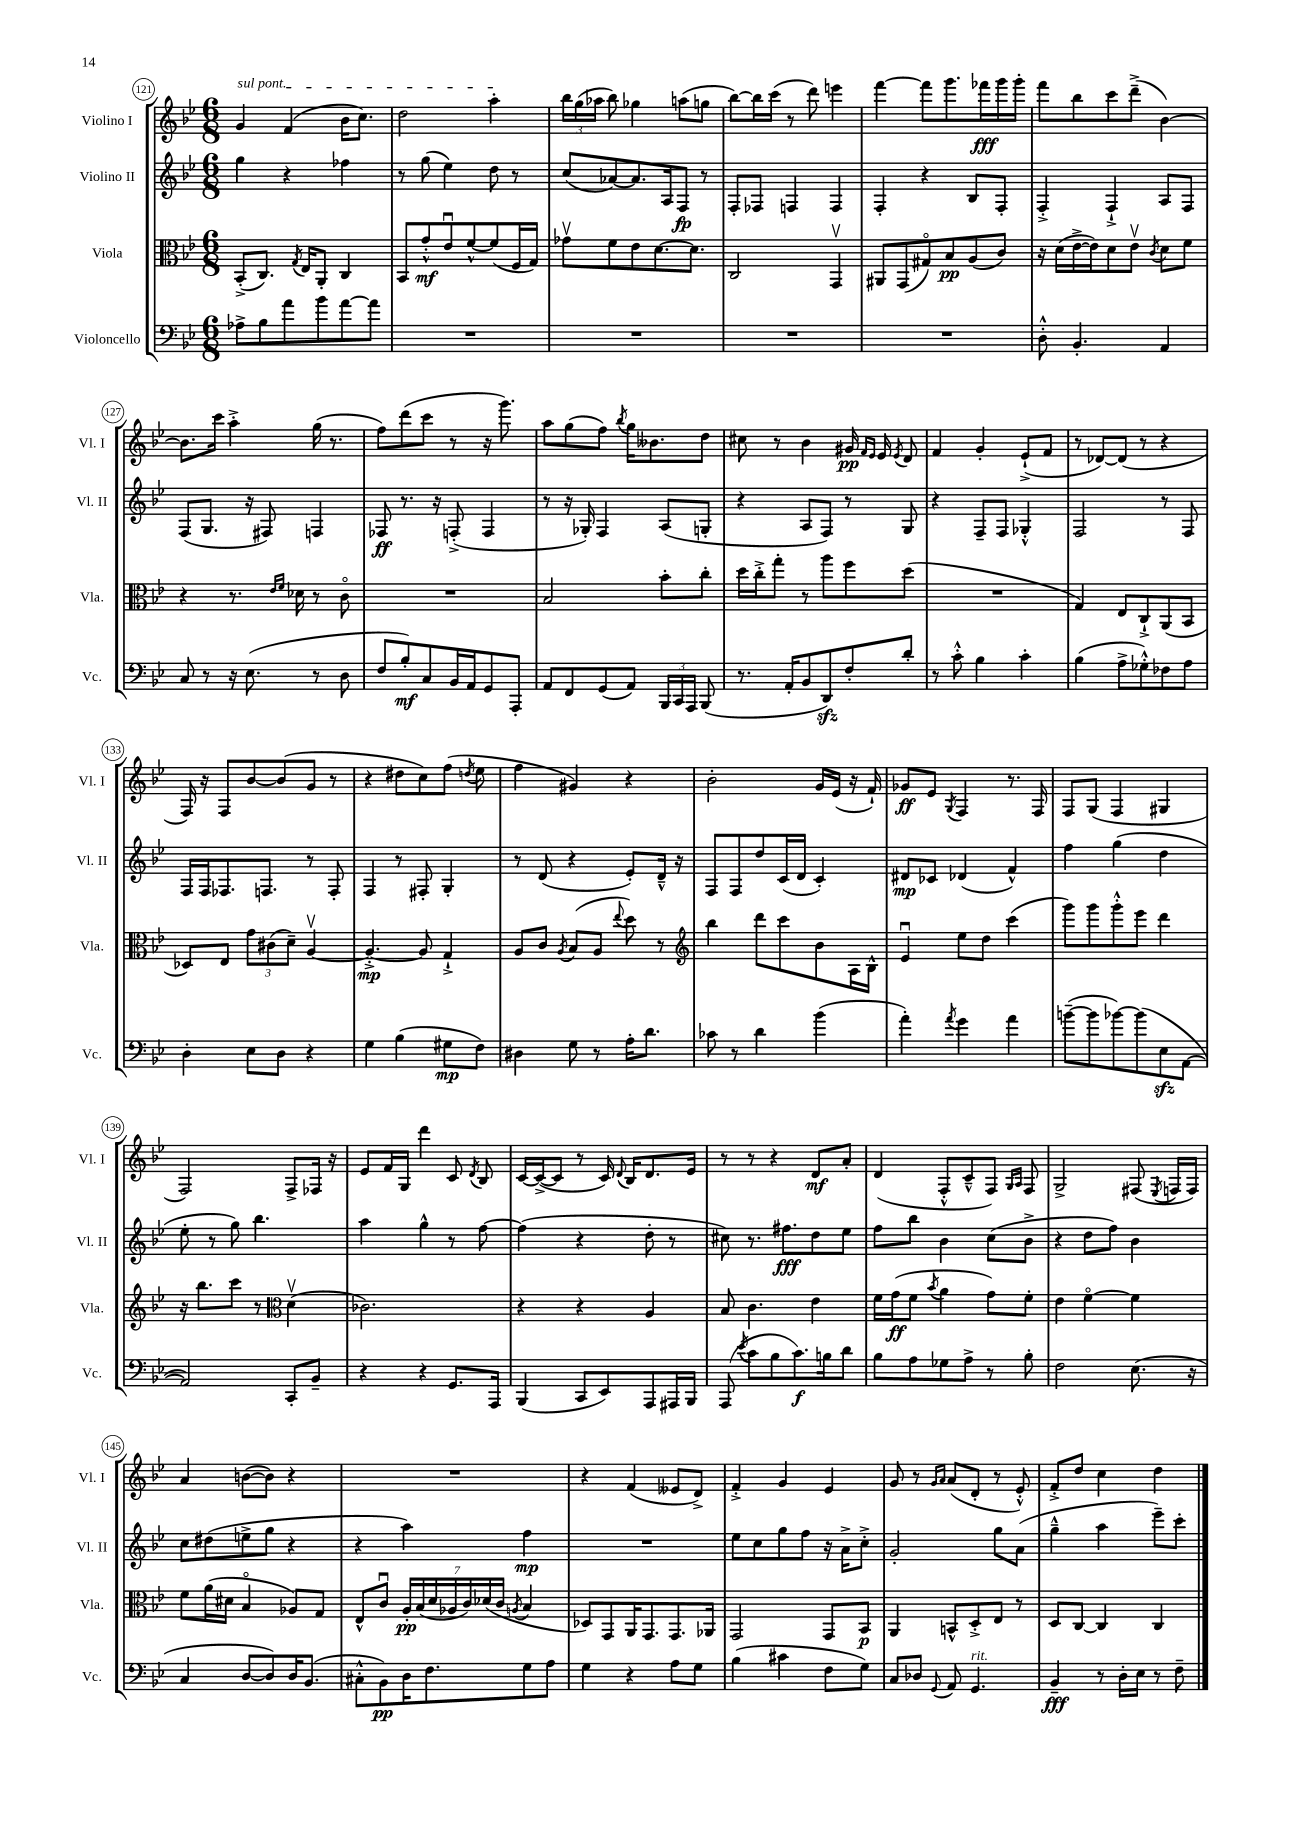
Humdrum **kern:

**kern	**dynam	**kern	**dynam	**kern	**dynam	**kern	**dynam
*part4	*part4	*part3	*part3	*part2	*part2	*part1	*part1
*staff4	*staff4	*staff3	*staff3	*staff2	*staff2	*staff1	*staff1
*I"Violoncello	*	*I"Viola	*	*I"Violino II	*	*I"Violino I	*
*I'Vc.	*	*I'Vla.	*	*I'Vl. II	*	*I'Vl. I	*
*clefF4	*	*clefC3	*	*clefG2	*	*clefG2	*
*k[b-e-]	*	*k[b-e-]	*	*k[b-e-]	*	*k[b-e-]	*
*M6/8	*	*M6/8	*	*M6/8	*	*M6/8	*
=121	=121	=121	=121	=121	=121	=121	=121
!	!	!	!	!	!	!LO:TX:a:i:t=sul pont.	!
8A-X^\L	.	(8BB-'^/L	.	4gg\	.	4g/	.
8B-\	.	8.C/J)	.	.	.	.	.
8a\	.	.	.	4r	.	(4f/	.
.	.	8qG/	.	.	.	.	.
.	.	16E-/KL	.	.	.	.	.
8b-\	.	8AA'/J	.	.	.	.	.
[8a\	.	4C/	.	4ff-X\	.	16b-\KL	.
.	.	.	.	.	.	8.cc\J)	.
8a\J]	.	.	.	.	.	.	.
=122	=122	=122	=122	=122	=122	=122	=122
2.r	.	8BB-/L	.	8r	.	2dd\	.
.	.	8g'^^/	mf	(8gg\	.	.	.
.	.	8e-u/	.	4ee-\)	.	.	.
.	.	[8f^^/	.	.	.	.	.
.	.	(8f/]	.	8dd\	.	4aa'\	.
.	.	16F/L	.	8r	.	.	.
.	.	16G/JJ)	.	.	.	.	.
=123	=123	=123	=123	=123	=123	=123	=123
2.r	.	8g-Xv\L	.	(8cc/L	.	24bb-\LL	.
.	.	.	.	.	.	(24gg\	.
.	.	.	.	.	.	24aa-X\JJ	.
.	.	8f\	.	[8a-X/)	.	8bb-\)	.
.	.	8e-\	.	8.a-/]	.	4gg-X\	.
.	.	[8.d\	.	.	.	.	.
.	.	.	.	16A/k	.	.	.
.	.	.	.	8F/J	fp	(8aan\L	.
.	.	8.d\J]	.	.	.	.	.
.	.	.	.	8r	.	8ggn\J	.
=124	=124	=124	=124	=124	=124	=124	=124
2.r	.	2C/	.	8F'/L	.	[8bb-\L)	.
.	.	.	.	8F-X/J	.	16bb-\L]	.
.	.	.	.	.	.	(16ccc\JJ	.
.	.	.	.	4Fn/	.	8r	.
.	.	.	.	.	.	8ddd\)	.
.	.	4GGv/	.	4F/	.	4eeen\	.
=125	=125	=125	=125	=125	=125	=125	=125
2.r	.	8AA#X/L	.	4F'/	.	[4fff\	.
.	.	(8GG/	.	.	.	.	.
.	.	8G#X/)	.	4r	.	8fff\L]	.
.	.	8B-/	pp	.	.	8.ggg\	.
.	.	(8A/	.	8B-/L	.	.	.
.	.	.	.	.	.	16fff-X\L	fff
.	.	8c/J)	.	8F'/J	.	16ggg\	.
.	.	.	.	.	.	16ggg'\JJ	.
=126	=126	=126	=126	=126	=126	=126	=126
8D'^^\	.	16r	.	4F'^/	.	8fff\L	.
.	.	(16d\LL	.	.	.	.	.
4.BB-'/	.	[16e-^\	.	.	.	8bb-\	.
.	.	16e-\J])	.	.	.	.	.
.	.	8d\	.	4F`^/	.	8ccc\	.
.	.	8e-v\J	.	.	.	(8ddd~^\J	.
.	.	8qc/	.	.	.	.	.
4AA/	.	8d\L	.	8A/L	.	[4b-\)	.
.	.	8f\J	.	8F/J	.	.	.
!!LO:LB:g=z
=127	=127	=127	=127	=127	=127	=127	=127
8C/	.	4r	.	(8F/L	.	8.b-\L]	.
8r	.	.	.	8.G/J	.	.	.
.	.	.	.	.	.	16ccc\Jk	.
16r	.	8.r	.	.	.	4aa'^\	.
(8.E-\	.	.	.	16r	.	.	.
.	.	.	.	8F#X/)	.	.	.
.	.	16qqe-/LL	.	.	.	.	.
.	.	16qqf/JJ	.	.	.	.	.
.	.	16d-X\	.	.	.	.	.
8r	.	8r	.	4Fn/	.	(16gg\	.
.	.	.	.	.	.	8.r	.
8D\	.	8c\	.	.	.	.	.
=128	=128	=128	=128	=128	=128	=128	=128
8F/L	.	2.r	.	8F-X/	ff	8ff\L)	.
8B-'/)	mf	.	.	8.r	.	(8ddd\	.
8C/	.	.	.	.	.	8ccc\J	.
.	.	.	.	16r	.	.	.
16BB-/L	.	.	.	(8Fn'^/	.	8r	.
16AA/J	.	.	.	.	.	.	.
8GG/	.	.	.	4F/	.	16r	.
.	.	.	.	.	.	8.ggg\)	.
8AAA'/J	.	.	.	.	.	.	.
=129	=129	=129	=129	=129	=129	=129	=129
8AA/L	.	2B-/	.	8r	.	8aa\L	.
8FF/	.	.	.	16r	.	(8gg\	.
.	.	.	.	16G-X'/)	.	.	.
(8GG/	.	.	.	4F/	.	8ff\J)	.
.	.	.	.	.	.	8qbb-/	.
8AA/J)	.	.	.	.	.	16gg\KL	.
.	.	.	.	.	.	8.b--X\	.
24BBB-/LL	.	8b-'\L	.	(8A/L	.	.	.
24CC/	.	.	.	.	.	.	.
24AAA/JJ	.	.	.	.	.	.	.
(8BBB-/	.	8cc'\J	.	8Gn'/J	.	8dd\J	.
=130	=130	=130	=130	=130	=130	=130	=130
8.r	.	16dd\LL	.	4r	.	8cc#X\	.
.	.	16cc'^\J	.	.	.	.	.
.	.	8gg'\J	.	.	.	8r	.
16AA'/KL	.	.	.	.	.	.	.
8BB-/	.	8r	.	8A/L	.	4b-\	.
8DDzz/)	.	8aa\L	.	8F/J)	.	.	.
8F'/	.	8ff\	.	8r	.	16g#X/	pp
.	.	.	.	.	.	16qqf/LL	.
.	.	.	.	.	.	16qqe-/JJ	.
.	.	.	.	.	.	16e-/	.
.	.	.	.	.	.	8qe-/	.
8d'/J	.	(8dd\J	.	8G/	.	8d/	.
=131	=131	=131	=131	=131	=131	=131	=131
8r	.	2.r	.	4r	.	4f/	.
8c'^^\	.	.	.	.	.	.	.
4B-\	.	.	.	8F~/L	.	4g'/	.
.	.	.	.	8F/J	.	.	.
4c'\	.	.	.	4G-X'^^/	.	(8e-`^/L	.
.	.	.	.	.	.	8f/J	.
=132	=132	=132	=132	=132	=132	=132	=132
(4B-\	.	4G/)	.	2F/	.	8r	.
.	.	.	.	.	.	[8d-X/L)	.
8A^\L	.	8E-/L	.	.	.	(8d-/J]	.
8G-X'^^\)	.	8C`^/	.	.	.	8r	.
8F-X\	.	(8AA/	.	8r	.	4r	.
8A\J	.	8BB-/J	.	8F/	.	.	.
!!LO:LB:g=z
=133	=133	=133	=133	=133	=133	=133	=133
4D'\	.	8D-X/L)	.	16F/LL	.	16F/)	.
.	.	.	.	16F/J	.	16r	.
.	.	8E-/J	.	8.F-X/	.	8F/L	.
8E-\L	.	12g\L	.	.	.	[8b-/	.
.	.	.	.	8.Fn/J	.	.	.
.	.	(12c#X\	.	.	.	.	.
8D\J	.	.	.	.	.	(8b-/]	.
.	.	12d~\J)	.	.	.	.	.
4r	.	[4Av/	.	8r	.	8g/J	.
.	.	.	.	8F'/	.	8r	.
=134	=134	=134	=134	=134	=134	=134	=134
4G\	.	4.A'^/_	mp	4F/	.	4r	.
(4B-\	.	.	.	8r	.	8dd#X\L	.
.	.	8A/]	.	8F#X'/	.	8cc\)	.
8G#X\L	mp	4G`^/	.	4G'/	.	(8ff\J	.
.	.	.	.	.	.	8qddn/	.
8F\J)	.	.	.	.	.	8ee-\	.
=135	=135	=135	=135	=135	=135	=135	=135
4D#X\	.	8A/L	.	8r	.	4ff\	.
.	.	8c/J	.	(8d/	.	.	.
.	.	8qA/	.	.	.	.	.
8G\	.	(8B-/L	.	4r	.	4g#X/)	.
8r	.	8A/J	.	.	.	.	.
.	.	8qqee-/	.	.	.	.	.
16A'\KL	.	8dd\)	.	8e-'/L)	.	4r	.
8.d\J	.	.	.	.	.	.	.
.	.	8r	.	16d~^^/Jk	.	.	.
.	.	.	.	16r	.	.	.
=136	=136	=136	=136	=136	=136	=136	=136
*	*	*clefG2	*	*	*	*	*
8c-X\	.	4bb-\	.	8F/L	.	2b-'\	.
8r	.	.	.	8F/	.	.	.
4d\	.	8ddd\L	.	8dd/	.	.	.
.	.	8ccc\	.	(16c/L	.	.	.
.	.	.	.	16d/JJ	.	.	.
(4b-\	.	8b-\	.	4c'/)	.	16g/LL	.
.	.	.	.	.	.	(16e-/JJ	.
.	.	16A\L	.	.	.	16r	.
.	.	16B-^^\JJ	.	.	.	16f`/)	.
=137	=137	=137	=137	=137	=137	=137	=137
4a'\)	.	4e-u/	.	8d#X/L	mp	8g-X/L	ff
.	.	.	.	8c-X/J	.	8e-/J	.
8qa/	.	.	.	.	.	8qG/	.
4g\	.	8ee-\L	.	(4d-X/	.	4F/	.
.	.	8dd\J	.	.	.	.	.
4a\	.	(4ccc\	.	4f^^/)	.	8.r	.
.	.	.	.	.	.	16F/	.
=138	=138	=138	=138	=138	=138	=138	=138
([8bn~\L	.	8ggg\L)	.	4ff\	.	8F/L	.
8b\]	.	8ggg\	.	.	.	(8G/J	.
[8b-X\)	.	8ggg'^^\	.	(4gg\	.	4F/	.
(8b-\]	.	8eee-\J	.	.	.	.	.
8E-zz\	.	4ddd\	.	4dd\	.	4G#X/	.
[8AA\J	.	.	.	.	.	.	.
!!LO:LB:g=z
=139	=139	=139	=139	=139	=139	=139	=139
2AA/])	.	16r	.	8ee-'\	.	2F/)	.
.	.	8.bb-\L	.	.	.	.	.
.	.	.	.	8r	.	.	.
.	.	8ccc\J	.	8gg\)	.	.	.
.	.	8r	.	4.bb-\	.	.	.
*	*	*clefC3	*	*	*	*	*
8CC'/L	.	(4dv\	.	.	.	8F^/L	.
8BB-~/J	.	.	.	.	.	16F-X/Jk	.
.	.	.	.	.	.	16r	.
=140	=140	=140	=140	=140	=140	=140	=140
4r	.	2.c-X\)	.	4aa\	.	8e-/L	.
.	.	.	.	.	.	16f/L	.
.	.	.	.	.	.	16G/JJ	.
4r	.	.	.	4gg^^\	.	4ddd\	.
8.GG/L	.	.	.	8r	.	8c/	.
.	.	.	.	.	.	8qd/	.
.	.	.	.	[8ff\	.	8B-/	.
16AAA/Jk	.	.	.	.	.	.	.
=141	=141	=141	=141	=141	=141	=141	=141
(4BBB-/	.	4r	.	(4ff\]	.	[16c/LL	.
.	.	.	.	.	.	(16c^/J_	.
.	.	.	.	.	.	8c/J]	.
8CC/L	.	4r	.	4r	.	8r	.
8EE-/)	.	.	.	.	.	16c/)	.
.	.	.	.	.	.	8qqd/	.
.	.	.	.	.	.	16B-/KL	.
8AAA/	.	4A/	.	8dd'\	.	8.d/	.
16AAA#X/L	.	.	.	8r	.	.	.
16BBB-/JJ	.	.	.	.	.	16e-/Jk	.
=142	=142	=142	=142	=142	=142	=142	=142
(8AAA/	.	8B-/	.	8cc#X\)	.	8r	.
8qe-/	.	.	.	.	.	.	.
8c\L	.	4.c\	.	8.r	.	8r	.
8B-\	.	.	.	.	.	4r	.
.	.	.	.	8.ff#X\L	fff	.	.
8.c\)	f	.	.	.	.	.	.
.	.	4e-\	.	8dd\	.	8d/L	mf
16Bn\k	.	.	.	.	.	.	.
8d\J	.	.	.	8ee-\J	.	8a'/J	.
=143	=143	=143	=143	=143	=143	=143	=143
8B-\L	.	16f\LL	.	8ff\L	.	(4d/	.
.	.	(16g\J	ff	.	.	.	.
8A\	.	8f\J	.	8bb-\J	.	.	.
.	.	8qb-/	.	.	.	.	.
8G-X\	.	4a\	.	4b-\	.	8F'^^/L	.
8A^\J	.	.	.	.	.	8c~^^/	.
8r	.	8g\L)	.	(8cc\L	.	8F/J)	.
.	.	.	.	.	.	16qqG/LL	.
.	.	.	.	.	.	16qqA/JJ	.
8B-'\	.	8f'\J	.	8b-^\J	.	8F/	.
=144	=144	=144	=144	=144	=144	=144	=144
2F\	.	4e-\	.	4r	.	2G^/	.
.	.	[4f\	.	8dd\L	.	.	.
.	.	.	.	8ff\J)	.	.	.
(8.E-\	.	4f\]	.	4b-\	.	(8F#X/	.
.	.	.	.	.	.	8qE-/	.
.	.	.	.	.	.	16Fn/LL	.
16r	.	.	.	.	.	16F/JJ)	.
!!LO:LB:g=z
=145	=145	=145	=145	=145	=145	=145	=145
4C/	.	8f\L	.	8cc\L	.	4a/	.
.	.	(16a\L	.	(8dd#X\	.	.	.
.	.	16d#X\JJ	.	.	.	.	.
[8D/L	.	4B-/	.	8een^\	.	([8bn\L	.
8D/])	.	.	.	8gg\J	.	8b\J])	.
16D/K	.	8A-X/L)	.	4r	.	4r	.
(8.BB-/J	.	.	.	.	.	.	.
.	.	8G/J	.	.	.	.	.
=146	=146	=146	=146	=146	=146	=146	=146
8C#X'^^\L	.	8E-^^/L	.	4r	.	2.r	.
8BB-\)	pp	8cu/J	.	.	.	.	.
16D\K	.	28A'/LL	pp	4aa\)	.	.	.
.	.	(28B-/	.	.	.	.	.
8.F\	.	.	.	.	.	.	.
.	.	28d/	.	.	.	.	.
.	.	28A-X/	.	.	.	.	.
.	.	28c/)	.	.	.	.	.
.	.	(28d-X/	.	.	.	.	.
.	.	28c/JJ	.	.	.	.	.
.	.	8qAn/	.	.	.	.	.
8G\	.	4B-/	.	4ff\	mp	.	.
8A\J	.	.	.	.	.	.	.
=147	=147	=147	=147	=147	=147	=147	=147
4G\	.	8D-X/L)	.	2.r	.	4r	.
.	.	8GG/	.	.	.	.	.
4r	.	16AA/K	.	.	.	(4f/	.
.	.	8.GG/	.	.	.	.	.
8A\L	.	8.GG/	.	.	.	8e--X/L	.
8G\J	.	.	.	.	.	8d^/J)	.
.	.	16AA-X/Jk	.	.	.	.	.
=148	=148	=148	=148	=148	=148	=148	=148
(4B-\	.	2GG/	.	8ee-\L	.	4f'^/	.
.	.	.	.	8cc\	.	.	.
4c#X\	.	.	.	8gg\	.	4g/	.
.	.	.	.	8ff\J	.	.	.
8F\L	.	8GG/L	.	16r	.	4e-/	.
.	.	.	.	16a^\KL	.	.	.
8G\J)	.	8BB-/J	p	8cc'^\J	.	.	.
=149	=149	=149	=149	=149	=149	=149	=149
8C/L	.	4AA/	.	2g'/	.	8g/	.
8D-X/J	.	.	.	.	.	8r	.
.	.	.	.	.	.	16qqg/LL	.
8qqGG/	.	.	.	.	.	16qqa/JJ	.
8AA/	.	8BBn^^/L	.	.	.	(8a/L	.
!LO:TX:a:i:t=rit.	!	!	!	!	!	!	!
4.GG/	.	8D'^/	.	.	.	8d'/J	.
.	.	8E-/J	.	8gg\L	.	8r	.
.	.	8r	.	(8a\J	.	8e-'^^/)	.
=150	=150	=150	=150	=150	=150	=150	=150
4BB-~/	fff	8D/L	.	4gg~^^\	.	8f'^/L	.
.	.	[8C/J	.	.	.	8dd/J	.
8r	.	4C/]	.	4aa\	.	4cc\	.
16D'\LL	.	.	.	.	.	.	.
16E-\JJ	.	.	.	.	.	.	.
8r	.	4C/	.	8eee-~\L)	.	4dd\	.
8F~\	.	.	.	8ccc'\J	.	.	.
==	==	==	==	==	==	==	==
*-	*-	*-	*-	*-	*-	*-	*-
